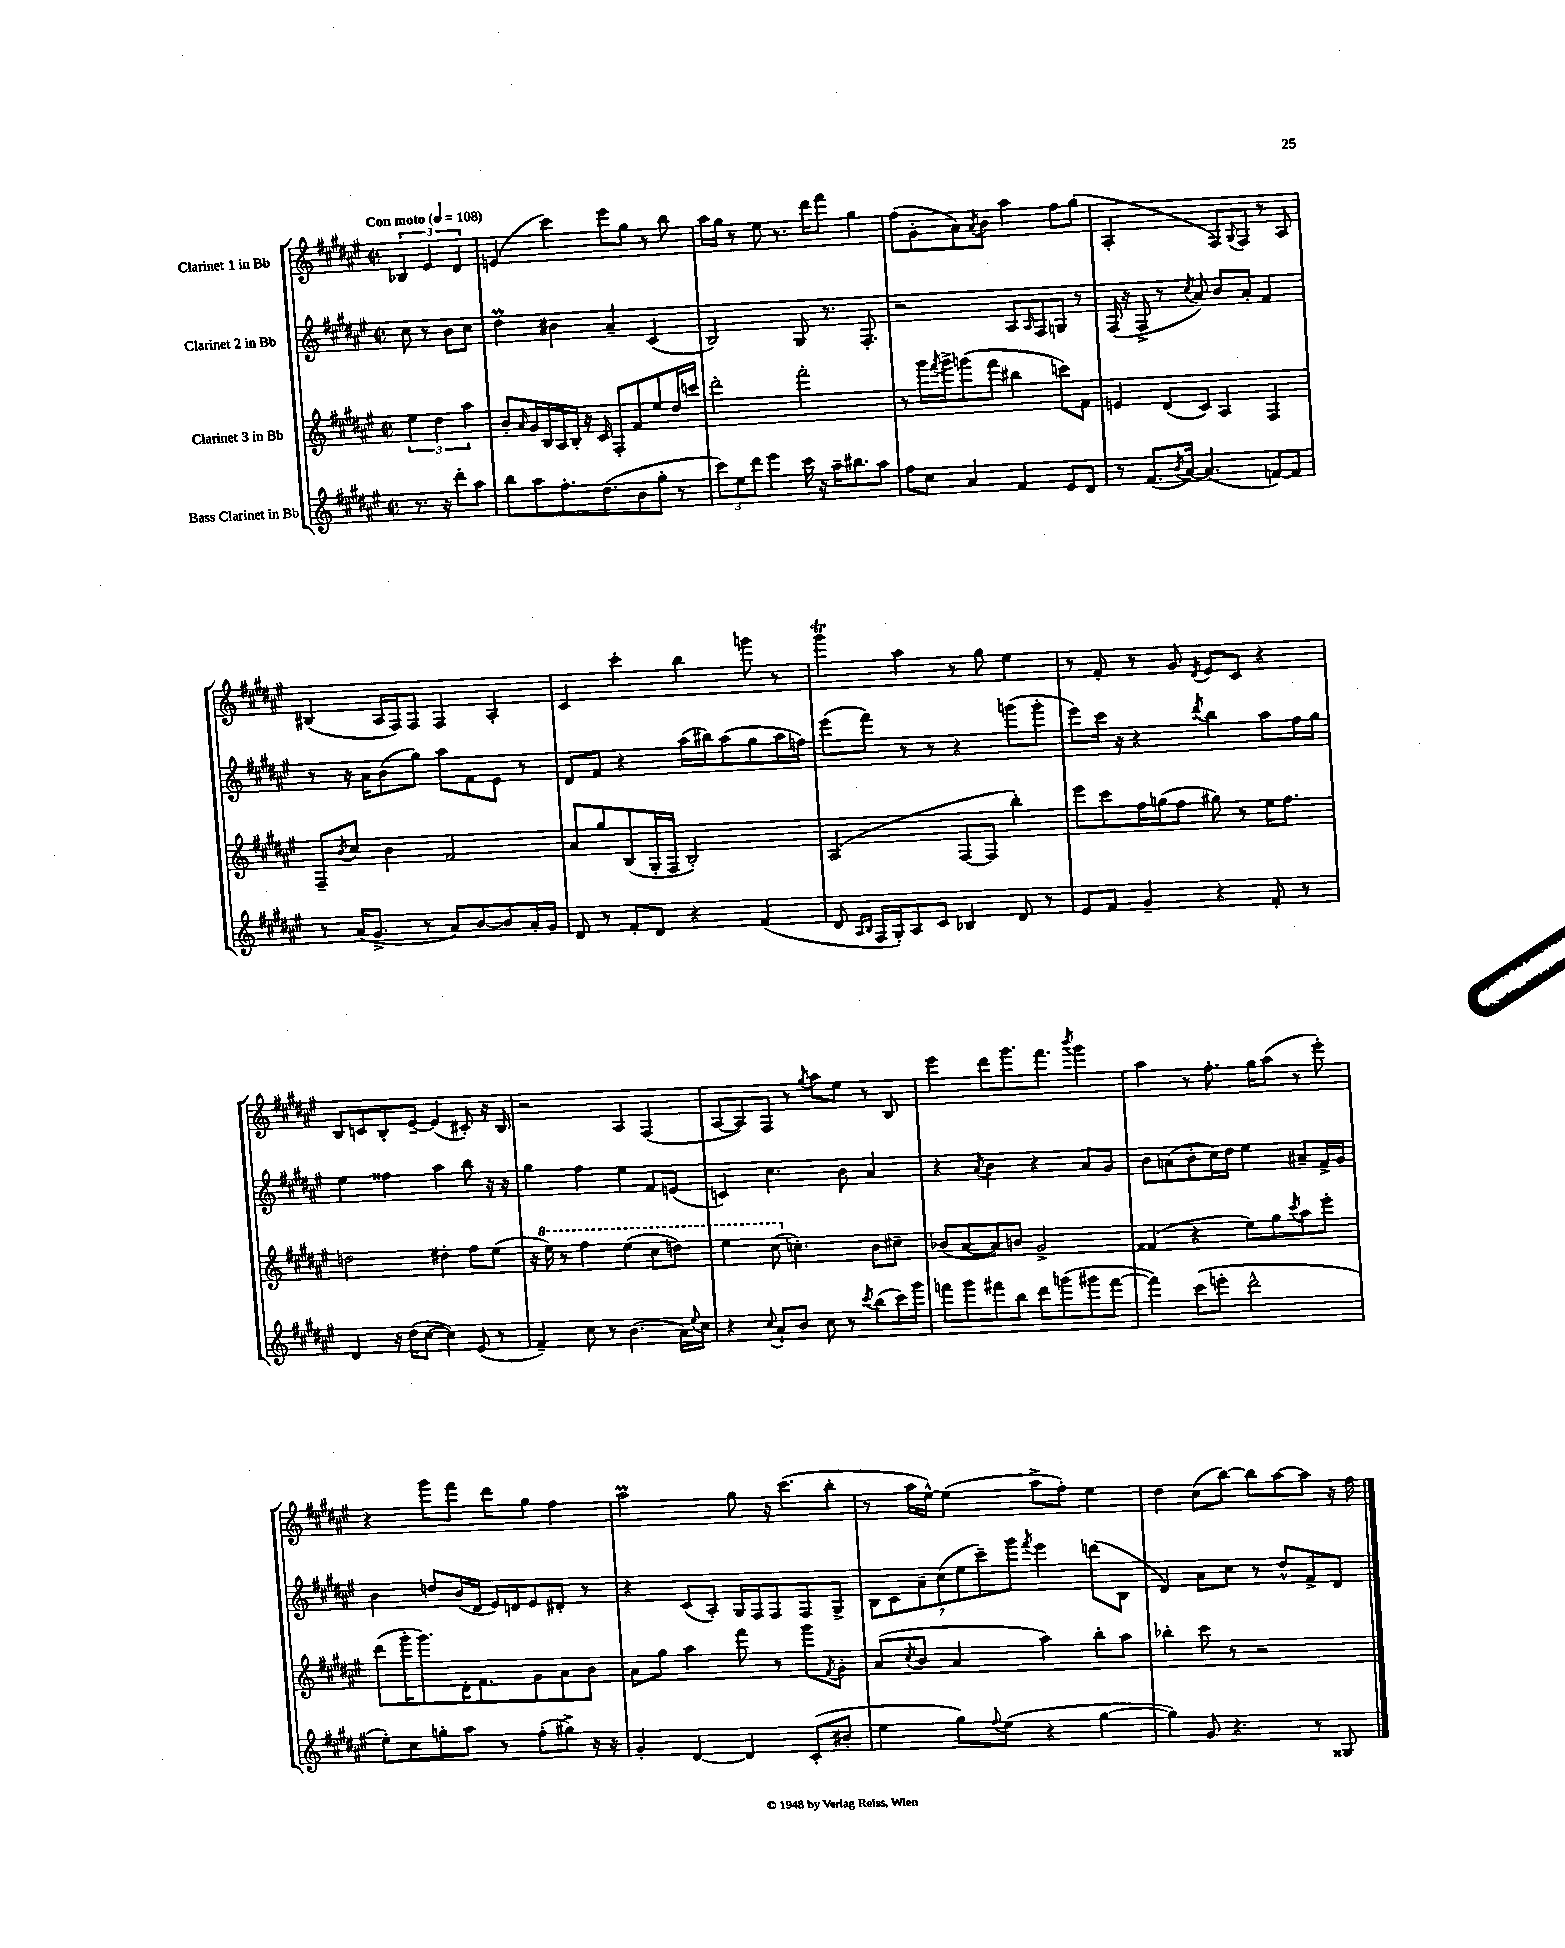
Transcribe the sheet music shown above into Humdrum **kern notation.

**kern	**kern	**kern	**kern
*part4	*part3	*part2	*part1
*staff4	*staff3	*staff2	*staff1
*I"Bass Clarinet in Bb	*I"Clarinet 3 in Bb	*I"Clarinet 2 in Bb	*I"Clarinet 1 in Bb
*clefG2	*clefG2	*clefG2	*clefG2
*k[f#c#g#d#a#e#]	*k[f#c#g#d#a#e#]	*k[f#c#g#d#a#e#]	*k[f#c#g#d#a#e#]
*M2/2	*M2/2	*M2/2	*M2/2
*met(c|)	*met(c|)	*met(c|)	*met(c|)
*MM108	*MM108	*MM108	*MM108
=	=	=	=
!	!	!	!LO:TX:a:B:t=Con moto
8.r	6ee#\	8cc#\	6B-X/
.	.	8r	.
.	6dd#\	.	6e#/
16r	.	.	.
8ddd#'\L	.	8b\L	.
.	6aa#\	.	6d#/
8aa#\J	.	8cc#\J	.
=1	=1	=1	=1
8bb\L	8b'/L	4dd#M\	(4en/
.	16qqa#/	.	.
8aa#\	16g#/L	.	.
.	16B/	.	.
8.ff#'\	16A#/	4b#X\	4ccc#\)
.	16B'/JJ	.	.
.	16r	.	.
(8.dd#\	16c#/	.	.
.	8F#'/L	4a#~/	8eee#\L
8b\	8f#/	.	8gg#\J
8gg#'\J	8ee#/	(4c#/	8r
8r	16dd#/L	.	8bb\
.	16cccn/JJ	.	.
=2	=2	=2	=2
12ccc#\L)	2ddd#'\	2B/)	16aa#\LL
.	.	.	16gg#\JJ
12ee#\	.	.	.
.	.	.	8r
12ddd#\J	.	.	.
4eee#\	.	.	8ee#\
.	.	.	8.r
16ccc#\	2fff#'\	8G#/	.
16r	.	.	16ddd#\KL
16aa#~\KL	.	8.r	8fff#\J
8.bb#X\	.	.	.
.	.	.	4gg#\
.	.	8.F#'/	.
8aa#\J	.	.	.
=3	=3	=3	=3
8ff#\L	8r	2r	(8ff#\L
8cc#\J	16ggg#\LL	.	8g#'\
.	8qfff#/	.	.
.	16ggg#^\J	.	.
4a#/	(8gggn\	.	8a#\)
.	.	.	8qa#/
.	8fff#\J	.	8b\J
4f#/	4bb#X\	8A#/L	4aa#\
.	.	16qqA#/	.
.	.	8F#/	.
8e#/L	8cccn\L)	8Gn/J	8ff#\L
8d#/J	8f#\J	8r	(8gg#\J
=4	=4	=4	=4
8r	4en/	(16F#/	2A#'/
.	.	16r	.
(8.f#/L	.	8F#^/	.
.	(8d#/L	8r	.
8qb/	.	.	.
[16a#/Jk)	.	.	.
.	.	8qcc#/	.
(4.a#/]	8c#/J)	8a#/)	.
.	4A#/	8b/L	8F#/L)
.	.	.	8qqG#/
.	.	8a#'/J	8F#/J
[8fn/L)	4F#/	4f#/	8r
8f/J]	.	.	8A#/
!!LO:LB:g=z
=5	=5	=5	=5
8r	8F#~/L	8r	(4B#X/
.	8qb/	.	.
(16a#/KL	8cc#/J	16r	.
8.g#^/J	.	16a#\KL	.
.	4b\	(8b\	16A#/LL
.	.	.	16F#/J)
8r	.	8gg#\J)	8F#/J
8a#/L)	2f#/	8aa#\L	4F#/
[8b/	.	8f#\	.
8b/]	.	8e#\J	4A#'/
16a#'/L	.	8r	.
16g#/JJ	.	.	.
=6	=6	=6	=6
8d#/	8a#/L	8d#/L	4c#/
8r	8gg#/	8f#/J	.
8f#'/L	(8B/	4r	4ccc#'\
8d#/J	16G#'/L	.	.
.	16F#/JJ	.	.
4r	2B'/)	(16aa#\LL	4bb\
.	.	16bb#X\J)	.
.	.	(8aa#\	.
(4f#/	.	8gg#\	8gggn\
.	.	16aa#\L	8r
.	.	16ffn\JJ)	.
=7	=7	=7	=7
8d#/	(2A#/	(8eee#\L	4ggg#T\
16qqA#/LL	.	.	.
16qqB/JJ	.	.	.
16F#/LL	.	8fff#\J)	.
16G#'/J)	.	.	.
8A#/	.	8r	4aa#\
8c#/J	.	8r	.
4B-X/	[8F#/L	4r	8r
.	8F#/J]	.	8gg#\
8d#/	4bb'\)	(8gggn\L	4ee#\
8r	.	8ggg'\J	.
=8	=8	=8	=8
8e#/L	8eee#\L	8eee#\L)	8r
8f#/J	8ccc#\	16ccc#\Jk	8f#'/
.	.	16r	.
4g#~/	16ff#\L	4r	8r
.	(16ggn\J	.	.
.	8ff#\J	.	8g#/
.	.	8qddd#/	8qd#/
4r	8gg#X\)	4bb\	8e#/L
.	8r	.	8c#/J
8f#'/	16ee#\KL	8aa#\L	4r
.	8.ff#\J	.	.
8r	.	16ff#\L	.
.	.	16gg#\JJ	.
!!LO:LB:g=z
=9	=9	=9	=9
4d#/	2ddn\	4ee#\	8B/L
.	.	.	8cn/
16r	.	4ff##X\	8B'/
(16dd#\KL	.	.	.
[8cc#\J	.	.	[8e#~/J
4cc#\])	4dd#X'\	4aa#\	(4e#/]
(8e#/	8ff#\L	8bb\	8c#X'/)
8r	(8ee#\J	16r	16r
.	.	16r	16B/
=10	=10	=10	=10
4f#~/)	16r	4gg#\	2r
*	*8va	*	*
.	16eee#\)	.	.
.	8r	.	.
8cc#\	4fff#\	4ff#\	.
8r	.	.	.
(4.b\	(4eee#\	4ee#\	4A#/
.	8ccc#\L	8f#/L	(4F#/
16a#\LL)	8dddn\J)	(8en/J	.
8qqee#/	.	.	.
16cc#\JJ	.	.	.
=11	=11	=11	=11
4r	4eee#\	4cn/)	[8A#/L
.	.	.	8A#/])
8qqcc#/	.	.	.
8a#`/L	(8ccc#\	4.cc#\	8F#/J
*	*X8va	*	*
8b/J	4.ccn'\)	.	8r
.	.	.	8qgg#/
8cc#\	.	.	8aa#\L
8r	.	8b\	8ee#\J
8qccc#/	.	.	.
(8bb\L	8b\L	4a#/	8r
16ccc#\L)	8cc#X~\J	.	8B/
16ggg#\JJ	.	.	.
=12	=12	=12	=12
8fffn\L	(8b-X/L	4r	4eee#\
8ggg#\	[8a#/	.	.
.	.	8qa#/	.
8fff#X\	8a#/])	4b\	8ddd#\L
8bb\J	8bn/J	.	8.ggg#\
8ddd#\L	2g#^/	4r	.
.	.	.	8.fff#\J
(8gggn\	.	.	.
.	.	.	8qbbb/
8ggg#X\	.	8a#/L	4ggg#\
[8fff#\J	.	8g#/J	.
=13	=13	=13	=13
4fff#\])	(4f##X/	8b\L	4aa#\
.	.	(8an\	.
(8ccc#\L	4r	8b'\	8r
8eeen'\J	.	16cc#\L)	8.ff#'\
.	.	16dd#\JJ	.
2ddd#^^\	8ee#\L)	4ee#\	.
.	.	.	16gg#\KL
.	8gg#\	.	(8aa#\J
.	8qccc#/	.	.
.	8aa#\	8a#X~/L	8r
.	8eee#'\J	16f#^/L	8eee#'\)
.	.	16g#/JJ	.
!!LO:LB:g=z
=14	=14	=14	=14
8ee#'\L)	(8ddd#\L	4b\	4r
8cc#\	16ggg#'\K	.	.
.	8.ggg#\)	.	.
8ggn'\	.	8ddn/L	8ggg#\L
8aa#\J	16d#'\K	(16b/L	8fff#\J
.	8.f#\	16d#/JJ	.
8r	.	16e#/LL)	8ddd#\L
.	.	16dn/J	.
(8ff#'\L	8g#\	8e#/	8gg#\J
8gg#X^\J)	8a#\	8d#X'/J	4ff#\
16r	8b\J	8r	.
16r	.	.	.
=15	=15	=15	=15
4g#'/	8a#\L	4r	2aa#m\
.	8gg#\J	.	.
[4d#/	4aa#\	(8c#/L	.
.	.	8A#'/J)	.
4d#/]	8fff#\	16G#/LL	8gg#\
.	.	16F#/J	.
.	8r	8F#/	16r
.	.	.	(8.ccc#\L
(8c#'/L	8ggg#\L	8F#/	.
.	8qf#/	.	.
8b#X'/J	8g#'\J	8G#^/J	8bb'\J
=16	=16	=16	=16
4ee#\	(8a#/L	14B\L	8r
.	.	14c#\	.
.	8qcc#/	.	.
.	8b/J	.	16aa#\LL
.	.	14a#~\	.
.	.	.	[16ee#^^\JJ)
.	.	(14cc#\	.
8gg#\L)	4a#/	.	(4ee#\]
.	.	14ee#\	.
.	.	14ccc#~\)	.
8qqff#/	.	.	.
(8ee#\J	.	.	.
.	.	14ggg#\J	.
.	.	8qfff#/	.
4r	4aa#\)	4eee#\	8aa#^\L
.	.	.	8ff#'\J)
[4gg#\	8bb'\L	(8dddn\L	4ee#\
.	8aa#\J	8B\J	.
=17	=17	=17	=17
4gg#\])	4bb-X'\	4d#/)	4dd#\
8g#/	8ccc#\	8a#\L	(8cc#\L
4.r	8r	8cc#\J	[8bb\J)
.	2r	8r	8bb\L]
.	.	8dd#^^/L	[8aa#\
8r	.	8f#^/	8aa#\J]
8G##X/	.	8d#/J	16r
.	.	.	16ff#\
==	==	==	==
*-	*-	*-	*-
